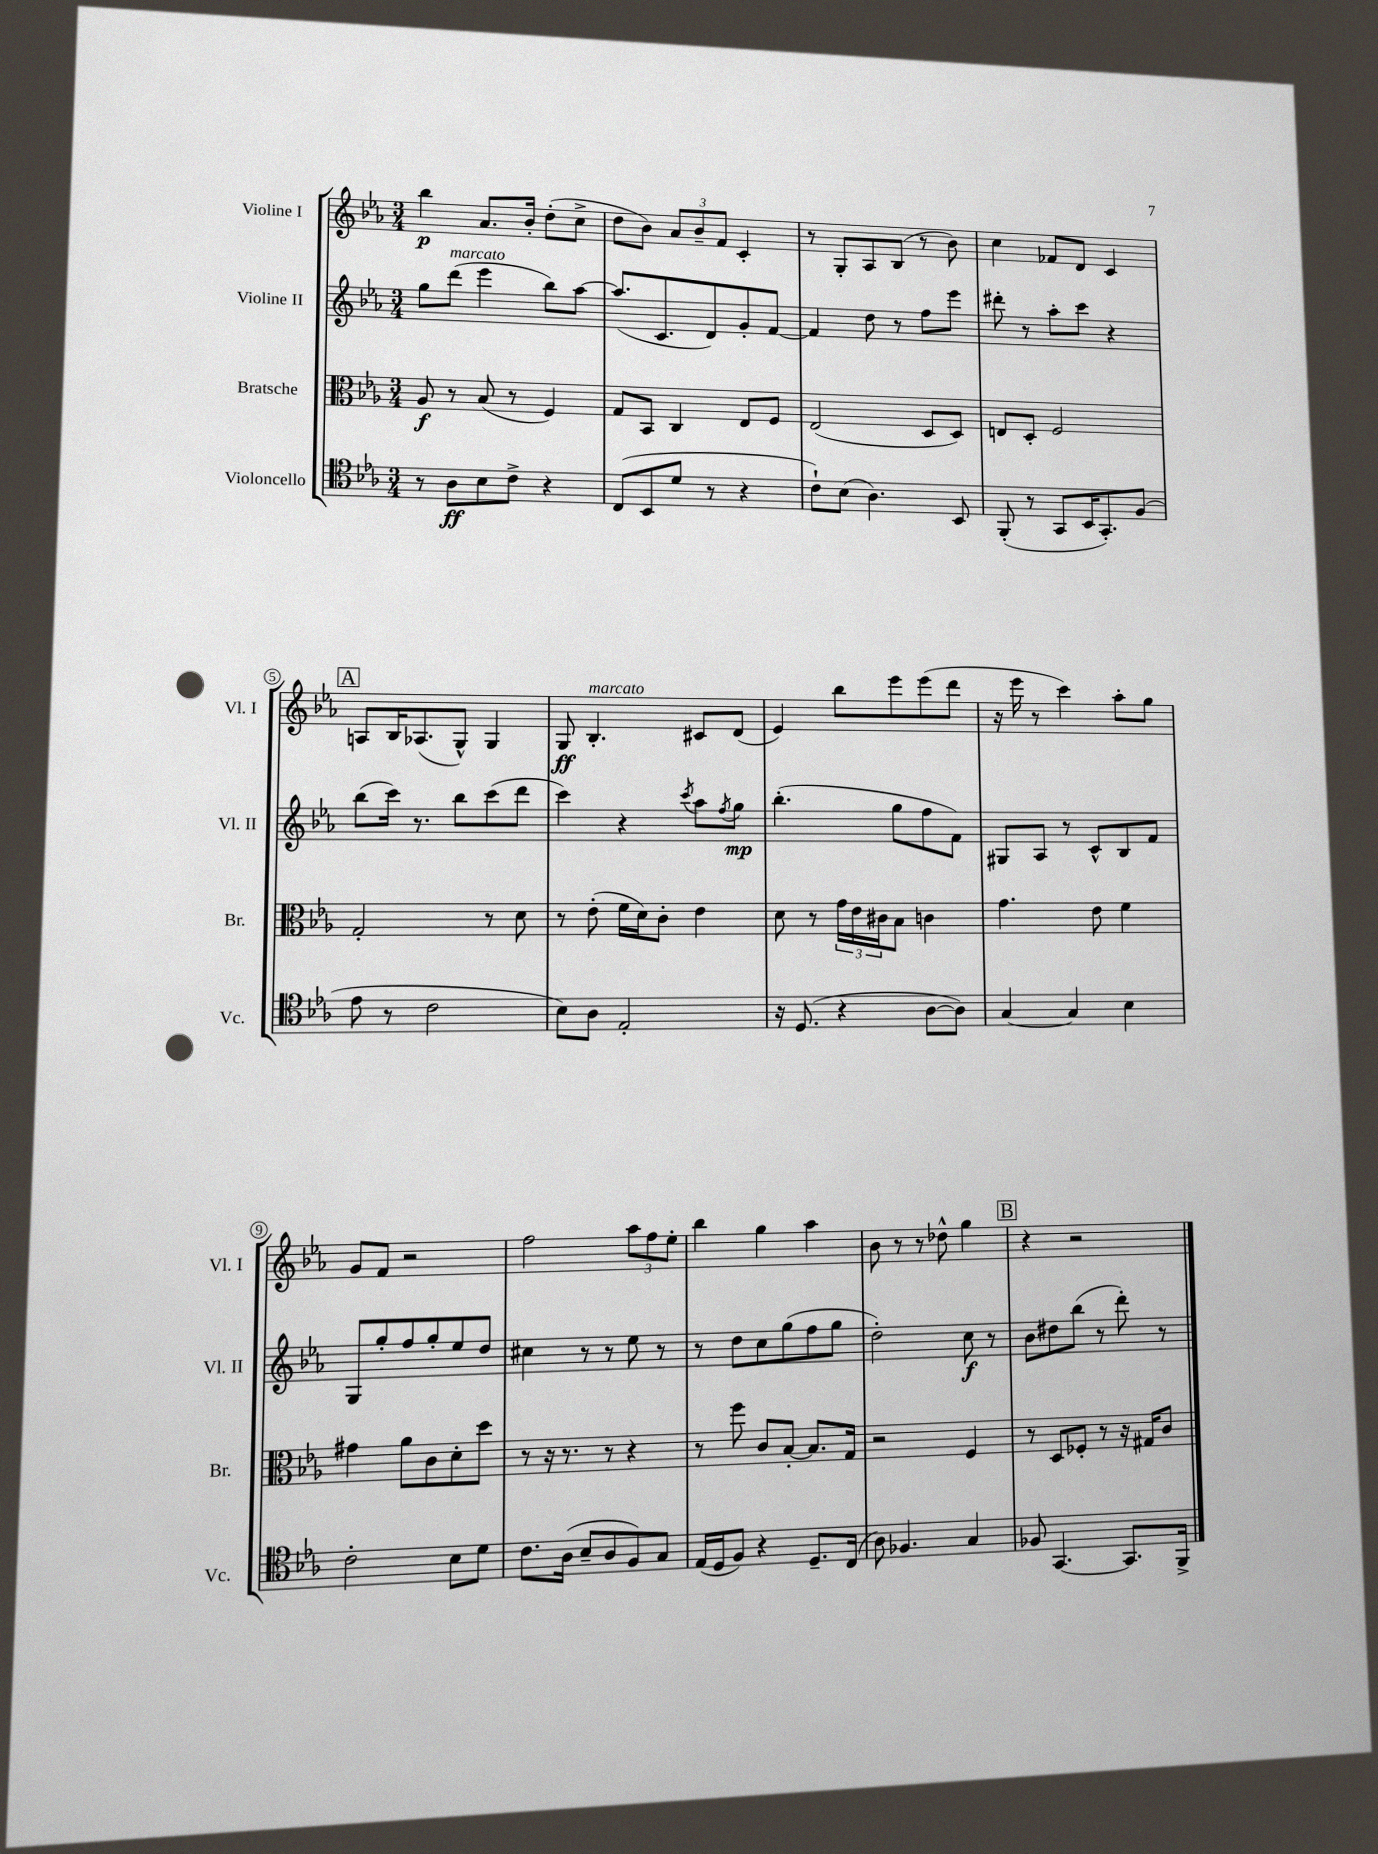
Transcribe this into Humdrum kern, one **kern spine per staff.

**kern	**dynam	**kern	**dynam	**kern	**dynam	**kern	**dynam
*part4	*part4	*part3	*part3	*part2	*part2	*part1	*part1
*staff4	*staff4	*staff3	*staff3	*staff2	*staff2	*staff1	*staff1
*I"Violoncello	*	*I"Bratsche	*	*I"Violine II	*	*I"Violine I	*
*I'Vc.	*	*I'Br.	*	*I'Vl. II	*	*I'Vl. I	*
*clefC4	*	*clefC3	*	*clefG2	*	*clefG2	*
*k[b-e-a-]	*	*k[b-e-a-]	*	*k[b-e-a-]	*	*k[b-e-a-]	*
*M3/4	*	*M3/4	*	*M3/4	*	*M3/4	*
=1	=1	=1	=1	=1	=1	=1	=1
8r	.	8A-/	f	8gg\L	.	4bb-\	p
!	!	!	!	!LO:TX:a:i:t=marcato	!	!	!
8A-\L	ff	8r	.	(8ddd\J	.	.	.
8B-\	.	(8B-/	.	4eee-\	.	8.a-/L	.
8c^\J	.	8r	.	.	.	.	.
.	.	.	.	.	.	16b-'/Jk	.
4r	.	4F/)	.	8bb-\L)	.	(8dd'\L	.
.	.	.	.	[8aa-\J	.	8cc^\J	.
=2	=2	=2	=2	=2	=2	=2	=2
(8C/L	.	8G/L	.	(8.aa-/L]	.	8dd\L	.
8BB-/	.	8BB-/J	.	.	.	8b-\J)	.
.	.	.	.	8.c/	.	.	.
8d/J	.	4C/	.	.	.	12a-/L	.
.	.	.	.	.	.	12b-~/	.
8r	.	.	.	8d/)	.	.	.
.	.	.	.	.	.	12f/J	.
4r	.	8E-/L	.	8g'/	.	4c'/	.
.	.	8F/J	.	[8f/J	.	.	.
=3	=3	=3	=3	=3	=3	=3	=3
8c`\L)	.	(2E-/	.	4f/]	.	8r	.
(8B-\J	.	.	.	.	.	8G'/L	.
4.A-\)	.	.	.	8dd\	.	8A-/	.
.	.	.	.	8r	.	(8B-/J	.
.	.	8D/L	.	8ff\L	.	8r	.
8BB-/	.	8D/J)	.	8eee-\J	.	8b-\)	.
=4	=4	=4	=4	=4	=4	=4	=4
(8FF'/	.	8En/L	.	8ddd#X'\	.	4cc\	.
8r	.	8D'/J	.	8r	.	.	.
8GG/L	.	2F/	.	8aa-'\L	.	8f-X/L	.
16BB-/K	.	.	.	8ccc\J	.	8d/J	.
8.GG'/)	.	.	.	.	.	.	.
.	.	.	.	4r	.	4c/	.
(8F/J	.	.	.	.	.	.	.
!!LO:LB:g=z
!!LO:REH:place=s1:t=A
=5	=5	=5	=5	=5	=5	=5	=5
8e-\	.	2G'/	.	(8bb-\L	.	8An/L	.
8r	.	.	.	16ccc\Jk)	.	16B-/K	.
.	.	.	.	8.r	.	(8.A-X/	.
2c\	.	.	.	.	.	.	.
.	.	.	.	8bb-\L	.	8G^^/J)	.
.	.	8r	.	(8ccc\	.	4G/	.
.	.	8d\	.	8ddd\J	.	.	.
=6	=6	=6	=6	=6	=6	=6	=6
8B-\L)	.	8r	.	4ccc\)	.	8G/	ff
!	!	!	!	!	!	!LO:TX:a:i:t=marcato	!
8A-\J	.	(8e-'\	.	.	.	4.B-'/	.
2E-'/	.	16f\LL	.	4r	.	.	.
.	.	16d\J)	.	.	.	.	.
.	.	8c'\J	.	.	.	.	.
.	.	.	.	8qccc/	.	.	.
.	.	4e-\	.	8aa-\L	.	8c#X/L	.
.	.	.	.	8qff/	.	.	.
.	.	.	.	8gg\J	mp	(8d/J	.
=7	=7	=7	=7	=7	=7	=7	=7
16r	.	8d\	.	(4.bb-'\	.	4e-/)	.
(8.D/	.	.	.	.	.	.	.
.	.	8r	.	.	.	.	.
4r	.	24g\LL	.	.	.	8bb-\L	.
.	.	24e-\	.	.	.	.	.
.	.	24c#X\J	.	.	.	.	.
.	.	8B-\J	.	8gg\L	.	8eee-\	.
[8A-\L	.	4cn\	.	8ff\	.	(8eee-\	.
8A-\J])	.	.	.	8f\J)	.	8ddd\J	.
=8	=8	=8	=8	=8	=8	=8	=8
[4G/	.	4.g\	.	8G#X/L	.	16r	.
.	.	.	.	.	.	16eee-\	.
.	.	.	.	8A-/J	.	8r	.
4G/]	.	.	.	8r	.	4ccc\)	.
.	.	8e-\	.	8c^^/L	.	.	.
4B-\	.	4f\	.	8B-/	.	8aa-'\L	.
.	.	.	.	8f/J	.	8gg\J	.
!!LO:LB:g=z
=9	=9	=9	=9	=9	=9	=9	=9
2c'\	.	4g#X\	.	8G/L	.	8g/L	.
.	.	.	.	8gg'/	.	8f/J	.
.	.	8a-\L	.	8ff/	.	2r	.
.	.	8c\	.	8gg'/	.	.	.
8B-\L	.	8d'\	.	8ee-/	.	.	.
8d\J	.	8dd\J	.	8dd/J	.	.	.
=10	=10	=10	=10	=10	=10	=10	=10
8.c\L	.	8r	.	4cc#X\	.	2ff\	.
.	.	16r	.	.	.	.	.
(16A-\Jk	.	8.r	.	.	.	.	.
8B-~/L	.	.	.	8r	.	.	.
8A-/	.	8r	.	8r	.	.	.
8F/)	.	4r	.	8ee-\	.	12aa-\L	.
.	.	.	.	.	.	12ff\	.
8G/J	.	.	.	8r	.	.	.
.	.	.	.	.	.	12ee-'\J	.
=11	=11	=11	=11	=11	=11	=11	=11
(16E-/LL	.	8r	.	8r	.	4bb-\	.
16D/J	.	.	.	.	.	.	.
8F/J)	.	8ff\	.	8dd\L	.	.	.
4r	.	8c/L	.	8cc\	.	4gg\	.
.	.	[8B-'/J	.	(8gg\	.	.	.
8.D~/L	.	8.B-/L]	.	8ff\	.	4aa-\	.
.	.	.	.	8gg\J	.	.	.
(16C/Jk	.	16G/Jk	.	.	.	.	.
=12	=12	=12	=12	=12	=12	=12	=12
8A-\)	.	2r	.	2dd'\)	.	8b-\	.
4.F-X/	.	.	.	.	.	8r	.
.	.	.	.	.	.	8r	.
.	.	.	.	.	.	8dd-X^^\	.
4G/	.	4F/	.	8cc\	f	4gg\	.
.	.	.	.	8r	.	.	.
!!LO:REH:place=s1:t=B
=13	=13	=13	=13	=13	=13	=13	=13
8F-X/	.	8r	.	8b-\L	.	4r	.
[4.GG/	.	8D/L	.	8dd#X\	.	.	.
.	.	8F-X'/J	.	(8bb-\J	.	2r	.
.	.	8r	.	8r	.	.	.
8.GG/L]	.	16r	.	8ddd'\)	.	.	.
.	.	16G#X/KL	.	.	.	.	.
.	.	8c/J	.	8r	.	.	.
16FF^/Jk	.	.	.	.	.	.	.
==	==	==	==	==	==	==	==
*-	*-	*-	*-	*-	*-	*-	*-
